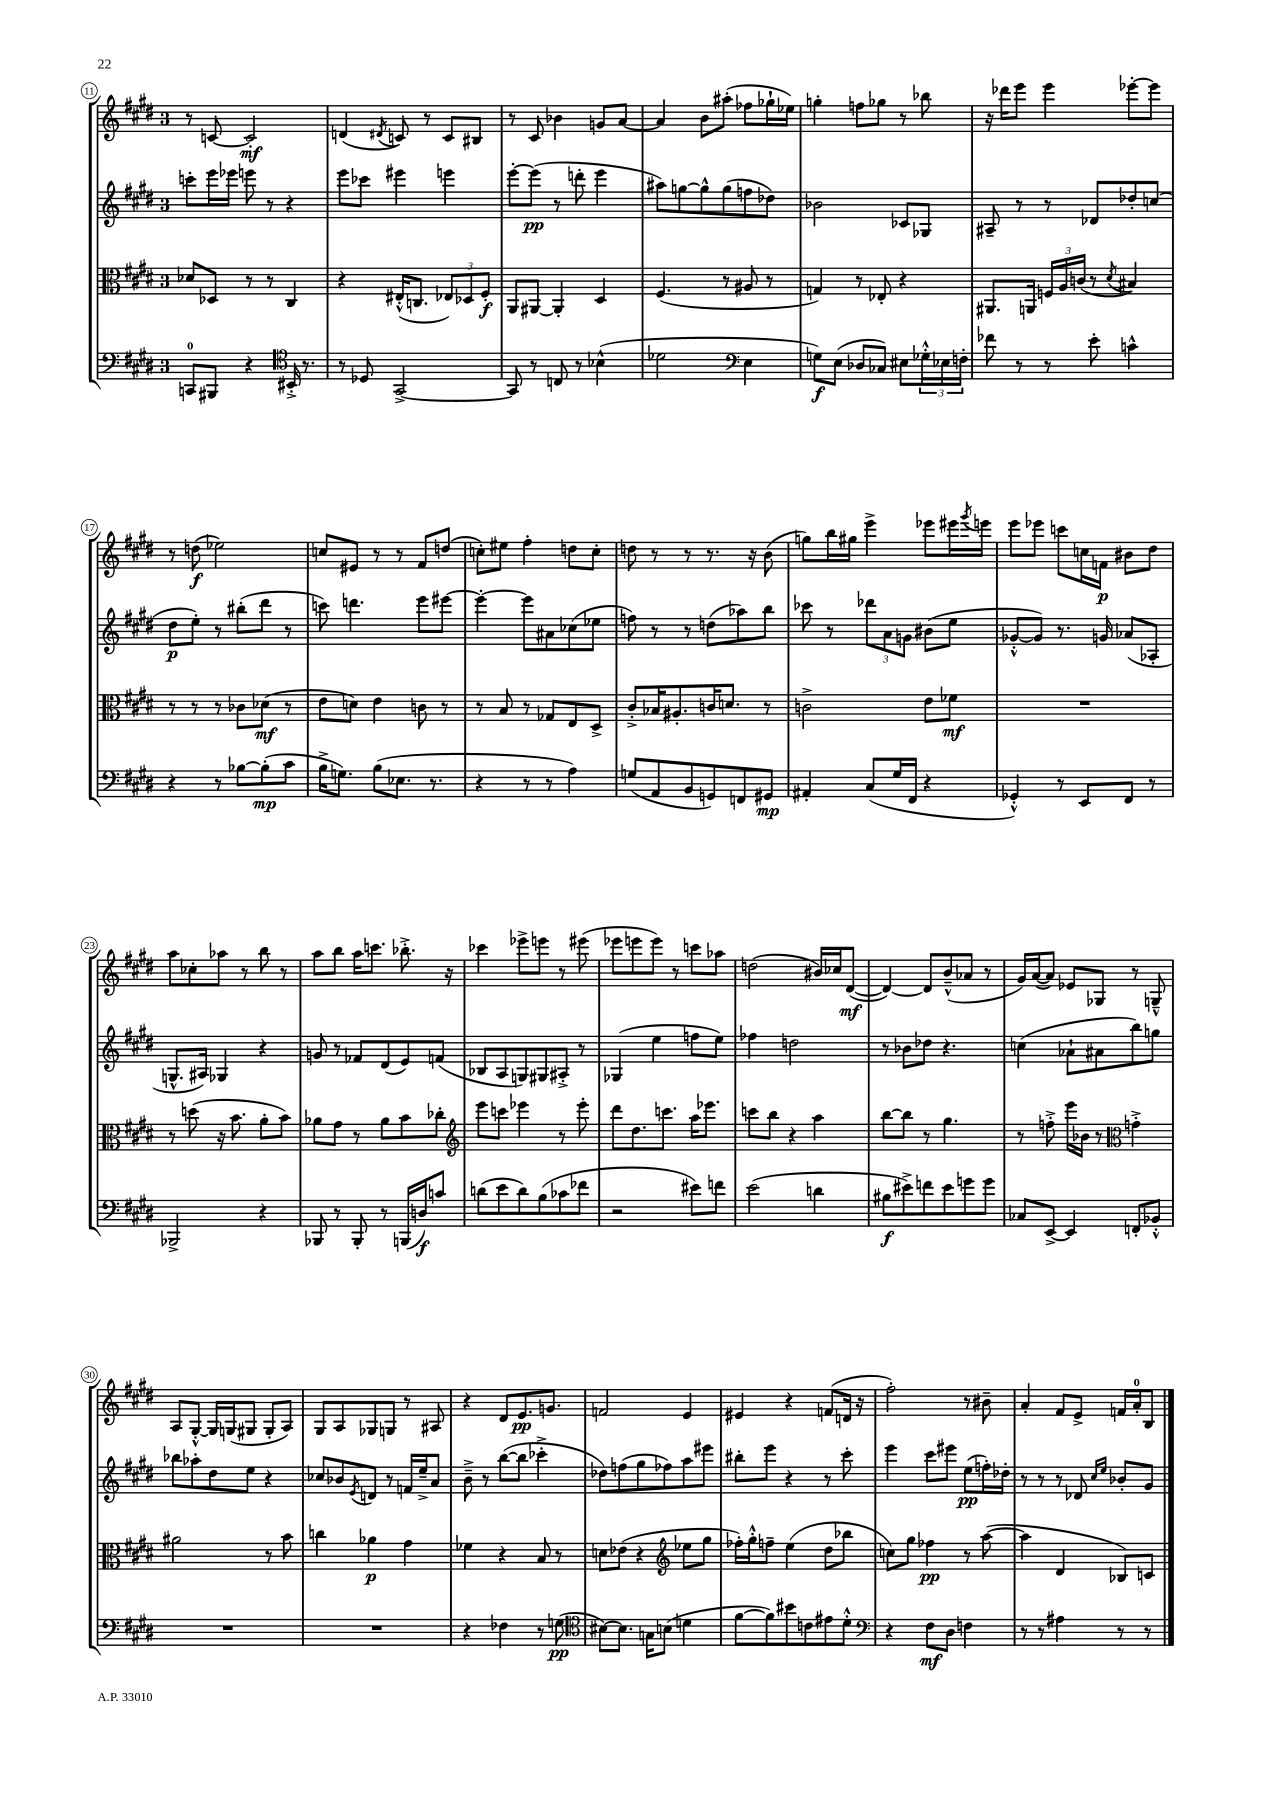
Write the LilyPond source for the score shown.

<<
\new StaffGroup <<
\new Staff = "s0" {
    \clef treble \key e \major \once \override Staff.TimeSignature.style = #'single-digit \time 3/4
    r8 c'8~ c'2-.\mf |
    d'4( \acciaccatura { dis'8 } c'8) r8 c'8 bis8 |
    r8 cis'8 bes'4 g'8 a'8~ |
    a'4 b'8 ais''8-.( fes''8 ges''16-! ees''16) |
    g''4-. f''8 ges''8 r8 bes''8 |
    r16 des'''16 e'''8 e'''4 ees'''8~-. ees'''8 |
    r8 d''8\f( ees''2) |
    c''8 eis'8 r8 r8 fis'8 d''8( |
    c''8-.) eis''8 fis''4-. d''8 c''8-. |
    d''8 r8 r8 r8. r16 b'8( |
    g''8) b''16 gis''16 e'''4-> ees'''8 eis'''16 \acciaccatura { gis'''8 } e'''16 |
    e'''8 ees'''8 c'''8 c''16 f'16\p bis'8 dis''8 |
    a''8 ces''8-. aes''8 r8 b''8 r8 |
    a''8 b''8 a''16 c'''8. bes''8.-.-> r16 |
    ces'''4 ees'''8-> e'''8 r8 eis'''8( |
    ees'''8 e'''8 e'''8) r8 c'''8 aes''8 |
    d''2( bis'16) ces''16 dis'8~\mf( |
    dis'4~) dis'8 b'8---^( aes'8 r8 |
    gis'16) a'16~( a'8) ees'8 ges8 r8 g8---^ |
    a8 gis8~-.-^ gis16 g16( gis8 gis8-. a8) |
    gis8 a8 ges8 g8 r8 ais8 |
    r4 dis'8 e'8.\pp g'8. |
    f'2 e'4 |
    eis'4 r4 f'8( d'16 r16 |
    fis''2-.) r8 bis'8-- |
    a'4-. fis'8 e'8-> f'16 a'16-0-. b8 \bar "|." |
}
\new Staff = "s1" {
    \clef treble \key e \major \once \override Staff.TimeSignature.style = #'single-digit \time 3/4
    c'''8-. e'''16 ees'''16 e'''8 r8 r4 |
    e'''8 ces'''8 eis'''4 e'''4 |
    e'''8~-. e'''8\pp( r8 d'''8-. e'''4 |
    ais''8) g''8~ g''8-^ g''8( f''8 des''8) |
    bes'2 ces'8 ges8 |
    ais8-- r8 r8 des'8 des''8-. c''8( |
    dis''8\p e''8-.) r8 bis''8-.( dis'''8 r8 |
    c'''8) d'''4. e'''8 eis'''8~ |
    eis'''4~-. eis'''8 ais'8 ces''8( ees''8 |
    f''8) r8 r8 d''8( aes''8) b''8 |
    ces'''8 r8 \tuplet 3/2 { des'''8 a'8 g'8 } bis'8( e''8 |
    ges'8~-.-^ ges'8) r8. g'16 aes'8( aes8-. |
    g8.-^ ais16) ges4 r4 |
    g'8 r8 fes'8 dis'8( e'8) f'8( |
    bes8 a8 g8) gis8 ais8-.-> r8 |
    ges4( e''4 f''8 e''8) |
    fes''4 d''2 |
    r8 bes'8 des''8 r4. |
    c''4( aes'8-! ais'8 b''8) g''8 |
    bes''8 aes''8-. dis''8 e''8 r4 |
    ces''8 bes'8 \acciaccatura { e'8 } d'8 r8 f'16 e''16---> a'8 |
    b'8---> r8 b''8~( b''8 ces'''4-.-> |
    des''8) f''8( gis''8 fes''8) a''8 eis'''8 |
    bis''8-. e'''8 r4 r8 cis'''8-. |
    e'''4 cis'''8 eis'''8 e''8\pp( f''16-.) des''16-. |
    r8 r8 r8 des'8 \grace { cis''16 e''16 } bes'8-. gis'8 \bar "|." |
}
\new Staff = "s2" {
    \clef alto \key e \major \once \override Staff.TimeSignature.style = #'single-digit \time 3/4
    des'8 des8 r8 r8 cis4 |
    r4 eis16-.-^( c8. \tuplet 3/2 { ees8) des8 fis8-.\f } |
    a,8 ais,8~ ais,4-. dis4 |
    fis4.( r8 ais8 r8 |
    g4) r8 ees8-. r4 |
    ais,8. a,16 \tuplet 3/2 { f16 a16 c'16( } r8 \acciaccatura { dis'8 } bis4) |
    r8 r8 r8 ces'8 des'8\mf( r8 |
    e'8 d'8) e'4 c'8 r8 |
    r8 b8 r8 ges8 e8 dis8-> |
    cis'8-.-> bes16 ais8.-. c'16 d'8. r8 |
    c'2-> e'8 fes'8\mf |
    R2. |
    r8 d''8( r16 b'8. a'8-. b'8) |
    aes'8 gis'8 r8 aes'8 b'8 ces''8-. |
    \clef treble e'''8 c'''8 ees'''4 r8 ees'''8-. |
    dis'''8 dis''8. c'''8. a''16 ees'''8. |
    c'''8 b''8 r4 a''4 |
    b''8~ b''8 r8 gis''4. |
    r8 f''8-.-> e'''16 bes'16 r8 \clef alto g'4-.-> |
    ais'2 r8 b'8 |
    c''4 aes'4\p gis'4 |
    fes'4 r4 b8 r8 |
    d'8 ees'8( r4 \clef treble ees''8 gis''8 |
    fes''16-.) gis''16-.-^ f''8-- e''4( dis''8 bes''8 |
    c''8) gis''8 fes''4\pp r8 a''8~( |
    a''4 dis'4 bes8) c'8 \bar "|." |
}
\new Staff = "s3" {
    \clef bass \key e \major \once \override Staff.TimeSignature.style = #'single-digit \time 3/4
    c,8-0 bis,,8 r4 \clef tenor bis,16-.-> r8. |
    r8 des8 gis,2~-> |
    gis,8 r8 c8 r8 bes4-^( |
    des'2 \clef bass e4 |
    g8\f) e8( des8 ces8) eis8 \tuplet 3/2 { ges16-.-^ ees16 f16-. } |
    fes'8 r8 r8 e'8-. c'4-^ |
    r4 r8 bes8~ bes8-.\mp( cis'8 |
    b16-> g8.) b8( ees8. r8. |
    r4 r8 r8 a4) |
    g8( a,8 b,8 g,8) f,8 gis,8\mp |
    ais,4-. cis8( gis16 fis,16 r4 |
    ges,4-.-^) r8 e,8 fis,8 r8 |
    bes,,2-> r4 |
    bes,,8 r8 bes,,8-. r8 b,,16( d16\f) c'8 |
    d'8( e'8 d'8) b8( ces'8 fes'8 |
    r2 eis'8) f'8 |
    e'2( d'4 |
    bis8\f eis'8->) f'8 eis'8 g'8 g'8 |
    ces8 e,8~-> e,4 f,8-. bes,8-.-^ |
    R2. |
    R2. |
    r4 fes4 r8 g8\pp( |
    \clef tenor bis8~) bis8. g16 b8( d'4 |
    fis'8~ fis'8) bis'8 c'8 eis'8 dis'8-.-^ |
    \clef bass r4 fis8\mf dis8 f4 |
    r8 r8 ais4 r8 r8 \bar "|." |
}
>>
>>
\layout { \context { \Score currentBarNumber = #11 \override BarNumber.stencil = #(make-stencil-circler 0.1 0.3 ly:text-interface::print) } }
